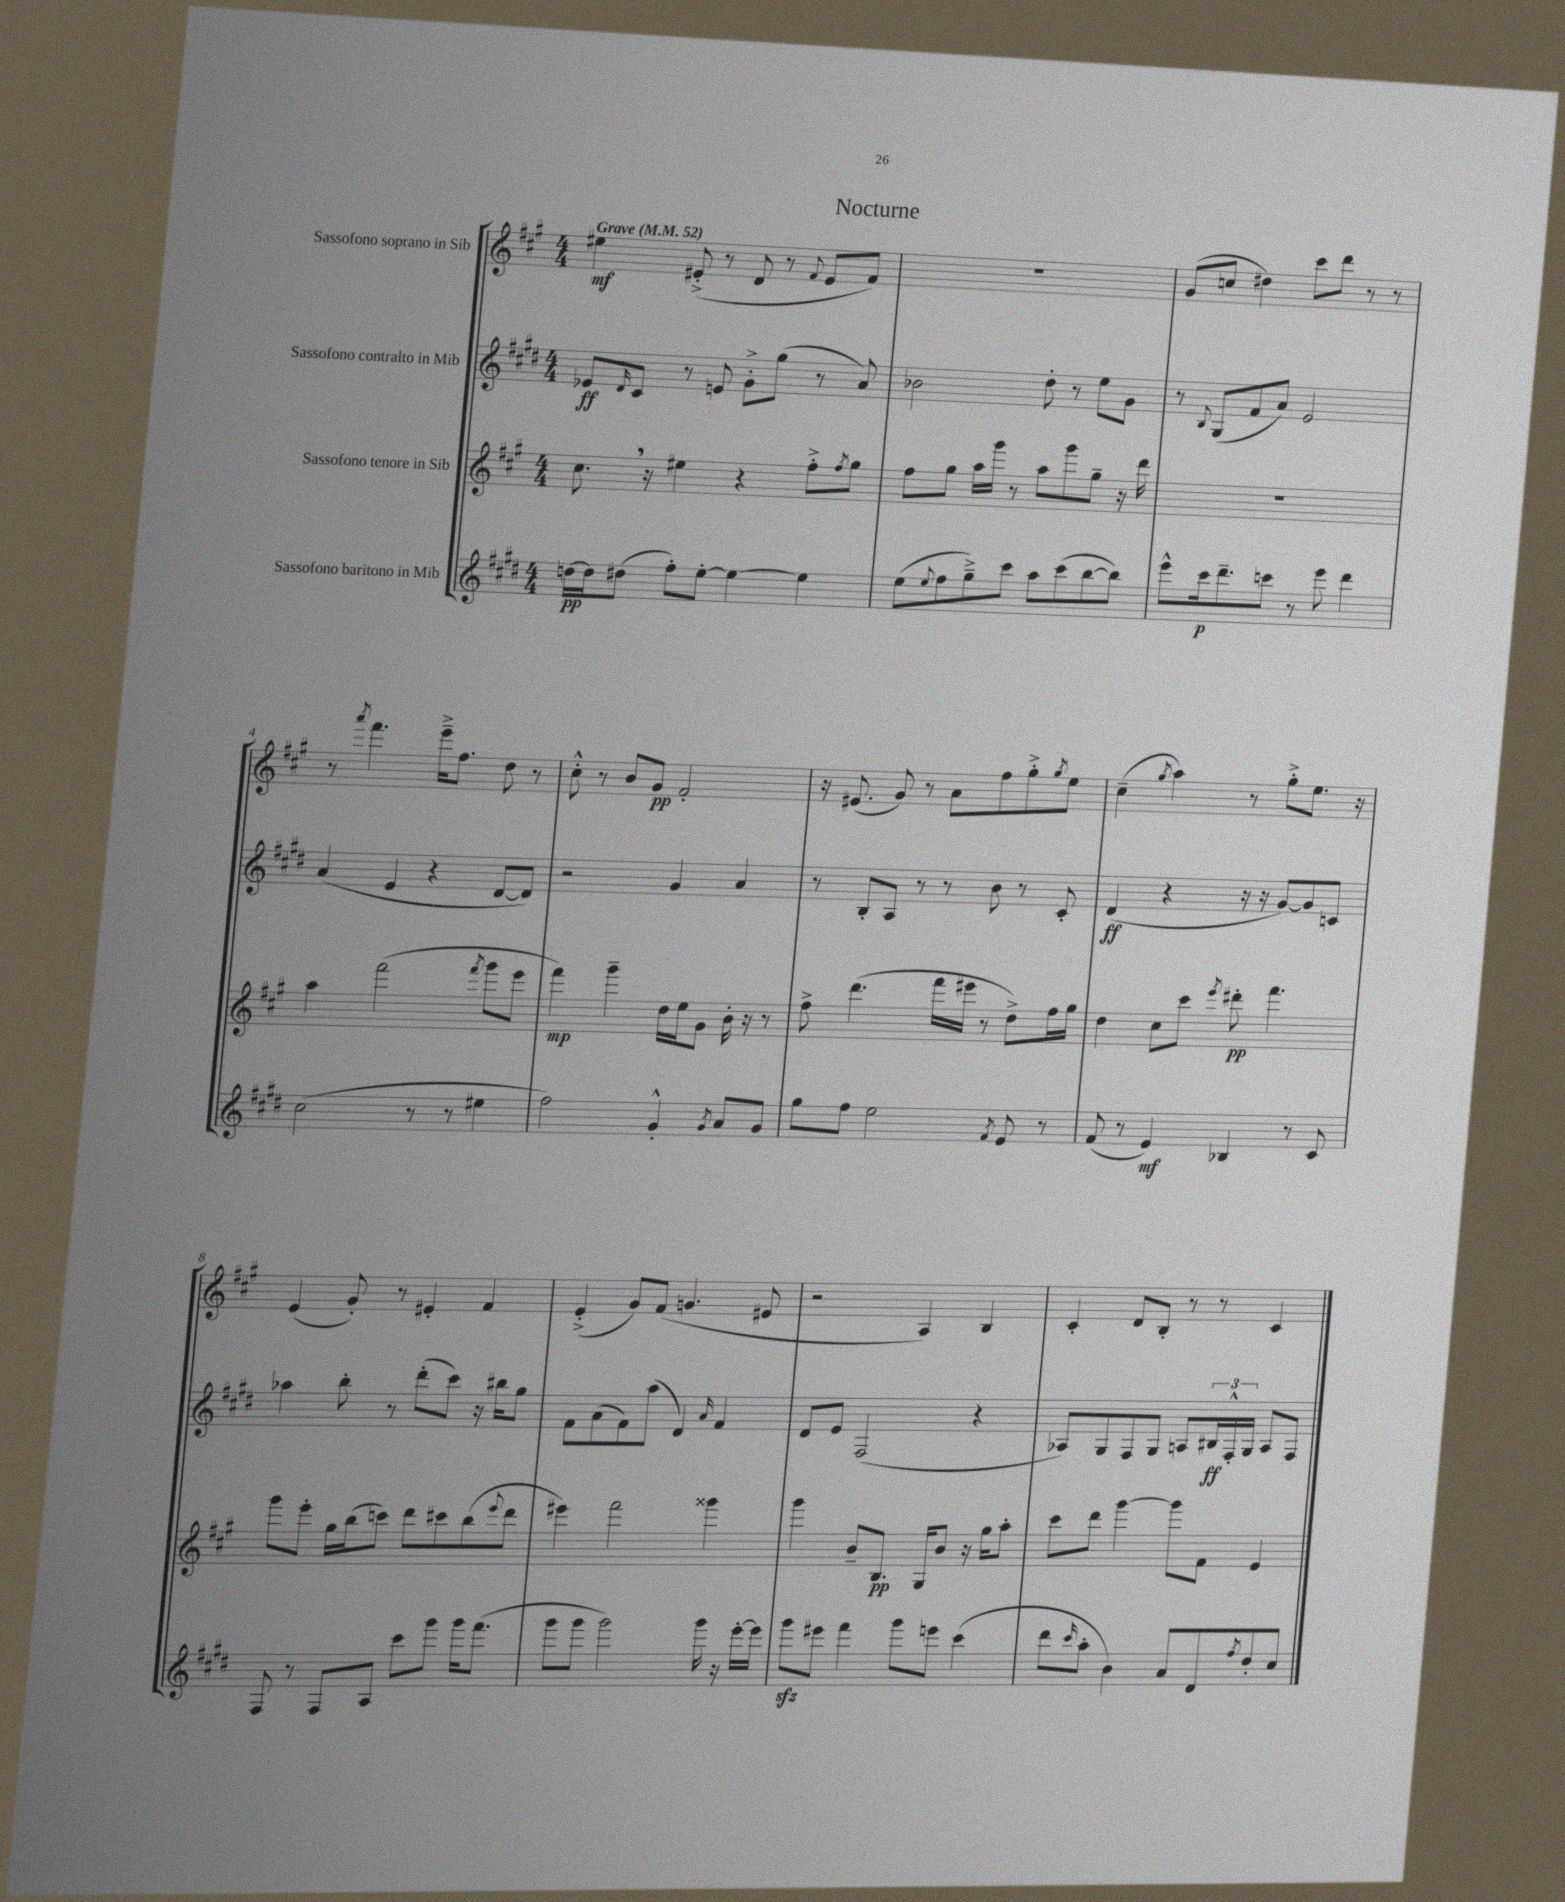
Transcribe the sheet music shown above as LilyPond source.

\header { title = "Nocturne" }
<<
\new StaffGroup <<
\new Staff = "s0" \with { instrumentName = "Sassofono soprano in Sib" } {
    \clef treble \key a \major \numericTimeSignature \time 4/4 \tempo "Grave" 4 = 52
    eis''4\mf eis'8-.->( r8 d'8 r8 \appoggiatura { fis'8 } eis'8 fis'8) |
    R1 |
    gis'8( c''8 dis''4) cis'''8 d'''8 r8 r8 |
    r8 \acciaccatura { a'''8 } fis'''4. e'''16---> fis''8. d''8 r8 |
    cis''8-.-^ r8 b'8 gis'8\pp fis'2-. |
    r16 eis'8.( gis'8) r8 a'8 fis''8 gis''8-.-> \acciaccatura { gis''8 } e''8 |
    cis''4--( \acciaccatura { gis''8 } a''4) r8 gis''8-.-> e''8. r16 |
    e'4( gis'8-.) r8 eis'4-. fis'4 |
    e'4-.->( gis'8) fis'8( g'4. eis'8 |
    r2 a4) b4 |
    cis'4-. d'8 b8-. r8 r8 cis'4 \bar "|." |
}
\new Staff = "s1" \with { instrumentName = "Sassofono contralto in Mib" } {
    \clef treble \key e \major \numericTimeSignature \time 4/4
    ees'8\ff \grace { dis'16 } cis'8 r8 e'8 gis'8-.-> gis''8( r8 a'8) |
    bes'2 dis''8-. r8 e''8 gis'8 |
    r8 \appoggiatura { b8 } gis8( fis'8 a'8) e'2 |
    a'4( e'4 r4 dis'8~ dis'8) |
    r2 gis'4 a'4 |
    r8 b8-. a8 r8 r8 b'8 r8 cis'8-. |
    dis'4\ff( r4 r16 r16 gis'8~) gis'8 c'8 |
    aes''4 b''8-. r8 dis'''8-.( cis'''8) r16 bis''16 gis''8 |
    fis'8 a'8( fis'8) a''8( dis'4) \grace { a'16 } fis'4 |
    dis'8 e'8 fis2( r4 |
    aes8) gis8 fis8 gis8 a8 \tuplet 3/2 { bis16\ff fis16-.-^ gis16 } a8 fis8 \bar "|." |
}
\new Staff = "s2" \with { instrumentName = "Sassofono tenore in Sib" } {
    \clef treble \key a \major \numericTimeSignature \time 4/4
    cis''8. \breathe r16 eis''4 r4 fis''8-.-> \acciaccatura { fis''8 } gis''8 |
    fis''8 gis''8 a''16 gis'''16 r8 a''8 gis'''8 gis''8-- r16 d'''16 |
    R1 |
    a''4 fis'''2( \acciaccatura { fis'''8 } gis'''8 e'''8 |
    fis'''4\mp) gis'''4-- d''16 e''16 gis'8 b'16-. r16 r8 |
    fis''8-> d'''4.( fis'''16 eis'''16 r8 d''8->) fis''16 gis''16 |
    d''4 cis''8 cis'''8 \acciaccatura { e'''8 } dis'''8-.\pp fis'''4. |
    gis'''8 e'''8-. gis''16 b''16( c'''8) d'''8 cis'''8 b''8( \appoggiatura { e'''8 } d'''8 |
    eis'''4) fis'''2 gisis'''4 |
    gis'''4 b'8-- b8.\pp gis16 b'8 r16 gis''16 a''8-. |
    cis'''8 d'''8 gis'''4~ gis'''8 fis'8 e'4 \bar "|." |
}
\new Staff = "s3" \with { instrumentName = "Sassofono baritono in Mib" } {
    \clef treble \key e \major \numericTimeSignature \time 4/4
    d''16~\pp d''16 dis''8( fis''8-.) e''8~-. e''4~ e''4 |
    e''8( \appoggiatura { e''8 } fis''8 gis''8--->) cis'''8 a''8 cis'''8( b''8~ b''8) |
    e'''8-^ cis'''16\p dis'''8.-- c'''8 r8 e'''8 dis'''4 |
    cis''2( r8 r8 eis''4 |
    fis''2) gis'4-.-^ \acciaccatura { gis'8 } a'8 gis'8 |
    gis''8 fis''8 e''2 \acciaccatura { fis'8 } e'8 r8 |
    fis'8( r8 e'4\mf) bes4 r8 cis'8 |
    fis8 r8 fis8 a8 cis'''8 gis'''8 gis'''16 fis'''8.( |
    gis'''8 gis'''8 gis'''2) gis'''16 r16 e'''16~-. e'''16 |
    gis'''8\sfz eis'''8 fis'''4 gis'''8 e'''8 cis'''4( |
    dis'''8 \grace { cis'''16 } a''8-. b'4) a'8 dis'8 \acciaccatura { fis''8 } dis''8-. cis''8 \bar "|." |
}
>>
>>
